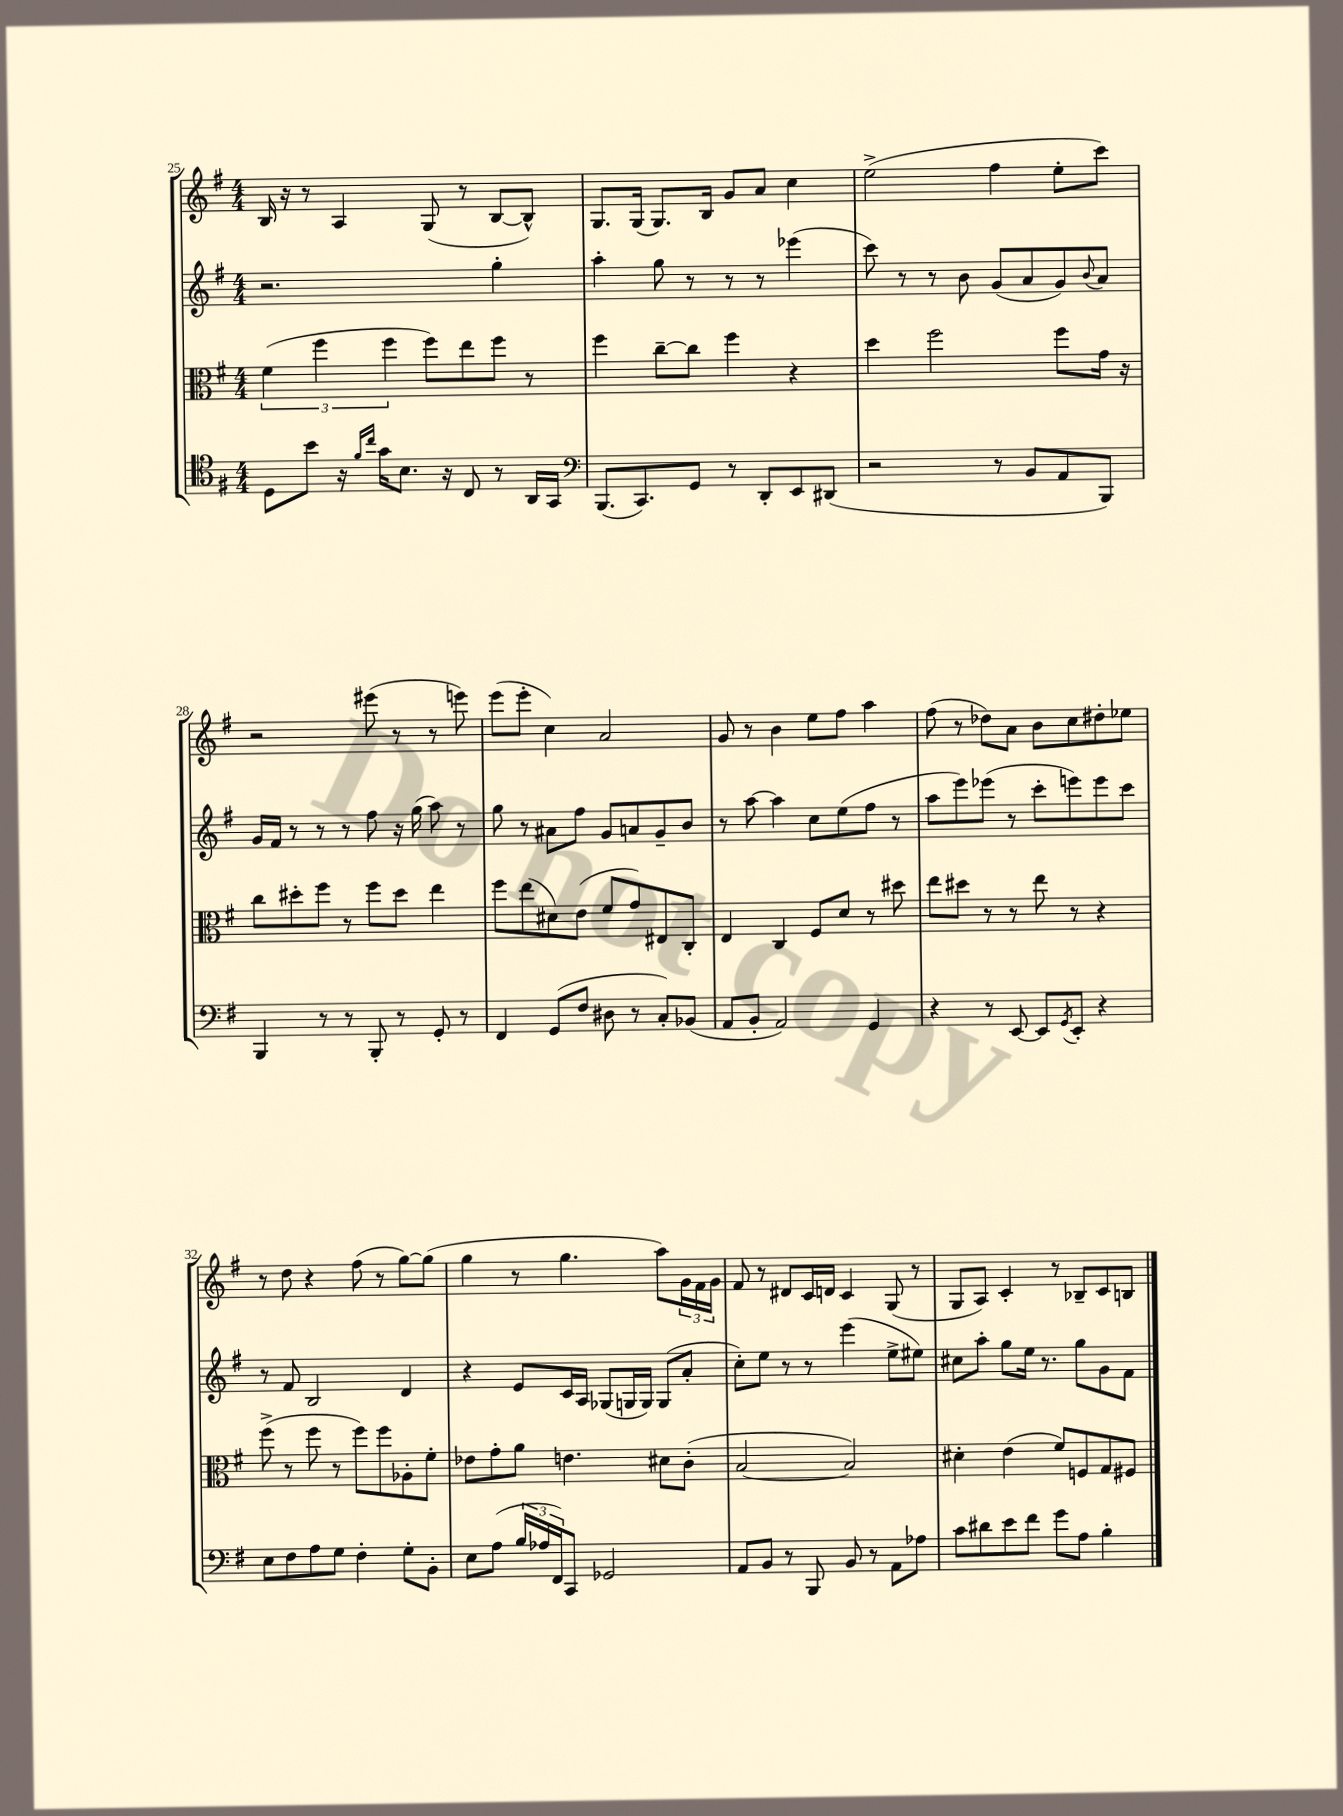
<<
\new StaffGroup <<
\new Staff = "s0" {
    \clef treble \key g \major \numericTimeSignature \time 4/4
    b16 r16 r8 a4 g8( r8 b8~ b8-^) |
    g8. g16( g8.) b16 g'8 a'8 c''4 |
    e''2->( fis''4 e''8-. c'''8) |
    r2 eis'''8( r8 r8 e'''8) |
    e'''8( e'''8-. c''4) a'2 |
    g'8 r8 b'4 e''8 fis''8 a''4 |
    fis''8( r8 des''8) a'8 b'8 c''8 dis''8-. ees''8 |
    r8 d''8 r4 fis''8( r8 g''8~) g''8( |
    g''4 r8 g''4. a''8) \tuplet 3/2 { g'16 fis'16 g'16 } |
    fis'8 r8 dis'8 c'16 d'16 c'4 g8( r8 |
    g8 a8) c'4-. r8 bes8-- c'8 b8 \bar "|." |
}
\new Staff = "s1" {
    \clef treble \key g \major \numericTimeSignature \time 4/4
    r2. g''4-. |
    a''4-. g''8 r8 r8 r8 ees'''4( |
    c'''8) r8 r8 b'8 g'8( a'8 g'8) \appoggiatura { b'8 } a'8 |
    g'16 fis'16 r8 r8 r8 fis''8 r16 g''16( a''8) r8 |
    g''8 r8 ais'8 fis''8 g'8 a'8 g'8-- b'8 |
    r8 a''8~ a''4 c''8 e''8( fis''8 r8 |
    a''8 e'''8) ees'''8( r8 c'''8-. e'''8) e'''8 c'''8 |
    r8 fis'8 b2 d'4 |
    r4 e'8 c'16 a16 ges8( g16 g16) g8( a'8-. |
    c''8-.) e''8 r8 r8 e'''4( e''8-> eis''8) |
    cis''8 a''8-. g''8 e''16 r8. g''8 g'8 fis'8 \bar "|." |
}
\new Staff = "s2" {
    \clef alto \key g \major \numericTimeSignature \time 4/4
    \tuplet 3/2 { fis'4( fis''4 fis''4 } fis''8) e''8 fis''8 r8 |
    fis''4 c''8~-- c''8 fis''4 r4 |
    d''4 fis''2 fis''8 g'16 r16 |
    c''8 dis''8-. fis''8 r8 fis''8 dis''8 e''4 |
    fis''8 e''8( dis'8) e'8( fis'8 g'8) eis8 c8-. |
    e4 c4 fis8 d'8 r8 dis''8 |
    e''8 dis''8 r8 r8 e''8 r8 r4 |
    fis''8->( r8 fis''8 r8 fis''8) fis''8 aes8-. fis'8-. |
    ees'8 g'8-. a'8 e'4. dis'8 c'8-.( |
    b2~ b2) |
    dis'4-. e'4( fis'8) f8 g8 fis8 \bar "|." |
}
\new Staff = "s3" {
    \clef tenor \key g \major \numericTimeSignature \time 4/4
    d8 b'8 r16 \grace { fis'16 c''16 } g'16 b8. r16 c8 r8 a,16 g,16 |
    \clef bass b,,8.( c,8.) g,8 r8 d,8-. e,8 dis,8( |
    r2 r8 b,8 a,8 b,,8) |
    b,,4 r8 r8 b,,8-. r8 g,8-. r8 |
    fis,4 g,8( fis8 dis8 r8 c8-.) bes,8( |
    a,8 b,8-. a,2) g,4 |
    r4 r8 e,8~ e,8 \acciaccatura { g,8 } e,8-. r4 |
    e8 fis8 a8 g8 fis4-. g8-. b,8-. |
    e8 a8( \tuplet 3/2 { b16 aes16 fis,16) } c,8 ges,2 |
    a,8 b,8 r8 b,,8 b,8 r8 a,8 aes8 |
    c'8 dis'8 e'8 fis'8 g'8 a8 b4-. \bar "|." |
}
>>
>>
\layout { \context { \Score currentBarNumber = #25 } }
